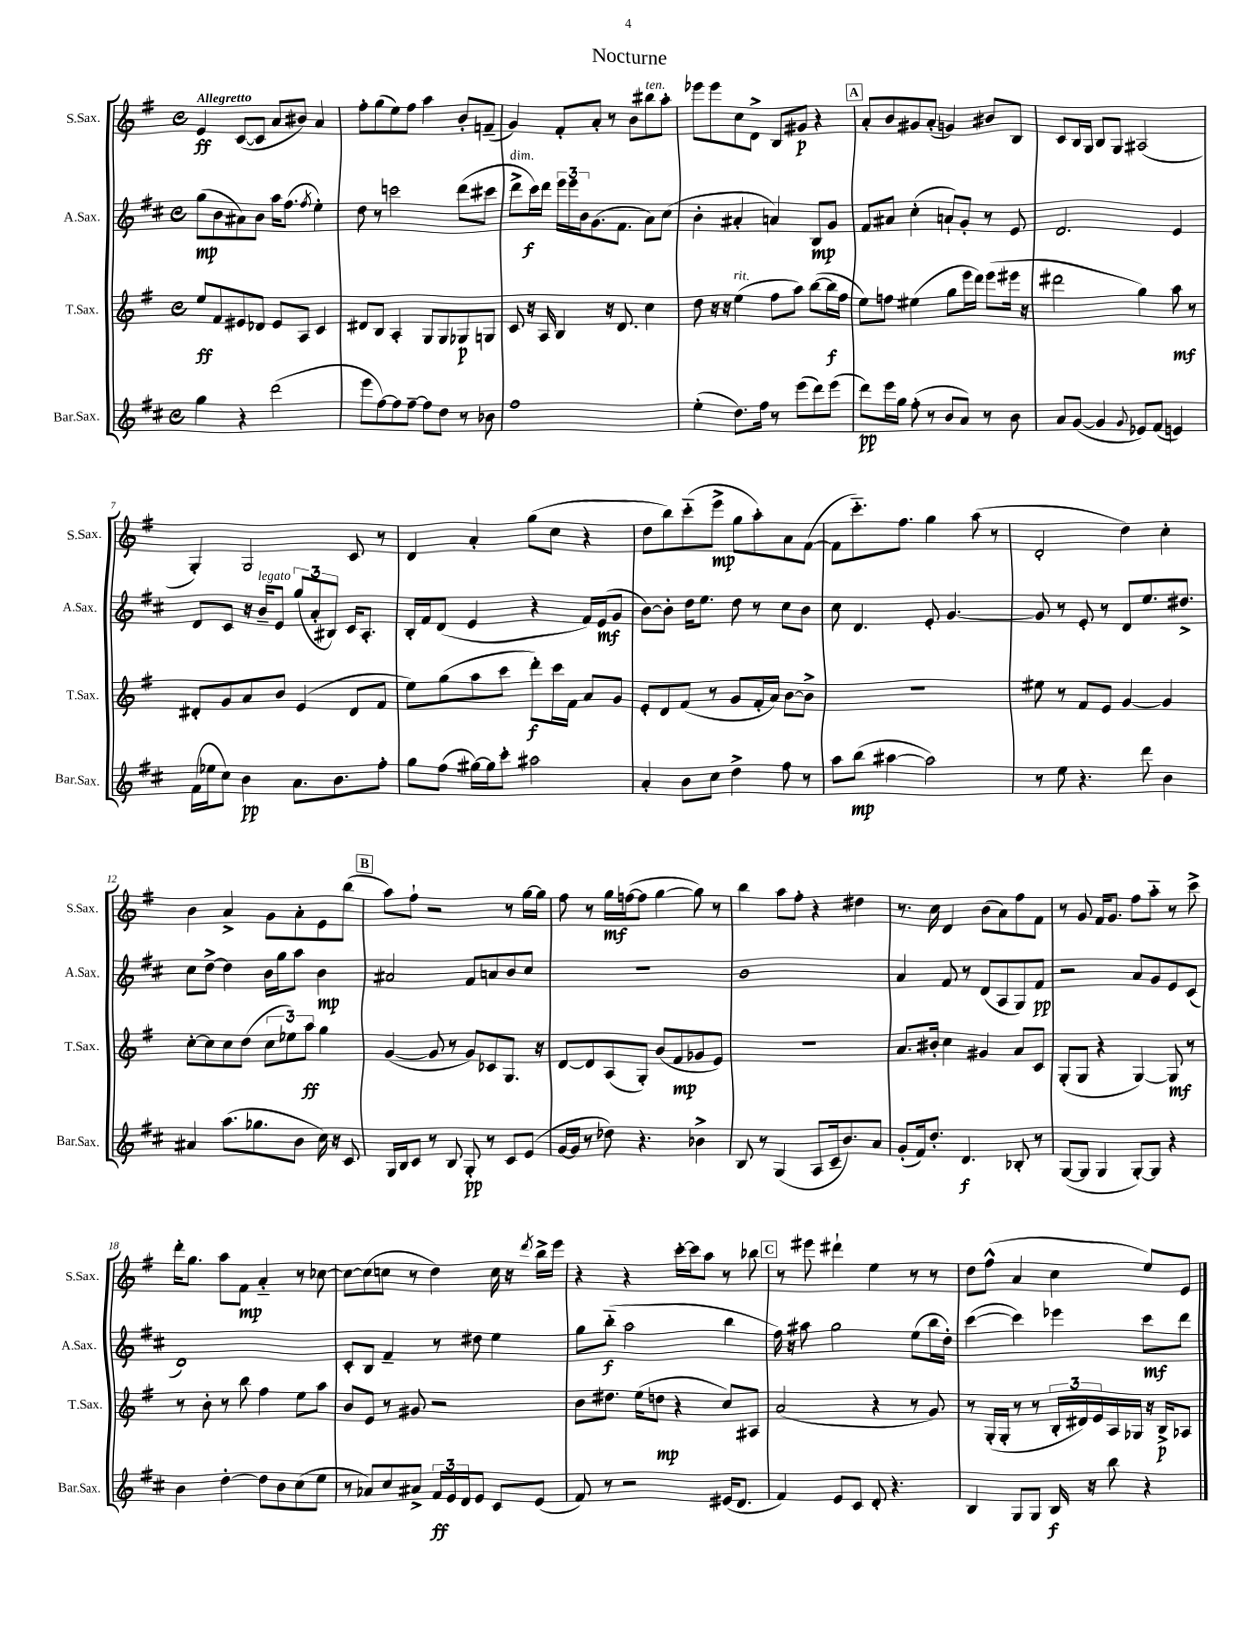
\header { title = "Nocturne" }
<<
\new StaffGroup <<
\new Staff = "s0" \with { instrumentName = "S.Sax." shortInstrumentName = "S.Sax." } {
    \clef treble \key g \major \defaultTimeSignature \time 4/4 \tempo "Allegretto"
    e'4\ff c'8~( c'8 a'8 bis'8) a'4 |
    fis''8-. g''8( e''8) fis''8 a''4 b'8-. f'8--( |
    g'4) fis'8-. a'8-. r8 b'8 bis''8^\markup { \italic "ten." } a''8-. |
    ees'''8 ees'''8 c''8 d'8-> b8 gis'8\p r4 |
    \mark \markup { \box "A" } a'8-. b'8 gis'8 a'8-.( g'4) bis'8 b8 |
    c'8 b16 g16 b8 g8 ais2( |
    g4-.) g2 c'8 r8 |
    d'4 a'4-. g''8( c''8 r4 |
    d''8 b''8) c'''8-_( e'''8->\mp g''8 a''8-.) a'8 fis'8~( |
    fis'8 c'''8.-_) fis''8. g''4 a''8( r8 |
    d'2-. d''4) c''4-. |
    b'4 a'4-> g'8 a'8-. e'8 b''8( |
    \mark \markup { \box "B" } a''8) fis''8-! r2 r8 g''16~ g''16 |
    fis''8 r8 g''16\mf f''16~( f''8 g''4~ g''8) r8 |
    b''4 a''8 fis''8-. r4 dis''4 |
    r8. c''16 d'4 b'8( a'8) fis''8 fis'8 |
    r8 g'8 fis'16 g'8. fis''8 a''8-_ r8 c'''8-> |
    d'''16-. g''8. a''8 fis'8\mp a'4-_ r8 ces''8~ |
    ces''8~ ces''8( c''8 r8 d''4) c''16 r16 \acciaccatura { d'''8 } b''16-> e'''16 |
    r4 r4 c'''16~-. c'''16 a''8 r8 bes''8 |
    \mark \markup { \box "C" } r8 eis'''8 dis'''4-! e''4 r8 r8 |
    d''8 fis''8-^( a'4 c''4 e''8) e'8 \bar "|." |
}
\new Staff = "s1" \with { instrumentName = "A.Sax." shortInstrumentName = "A.Sax." } {
    \clef treble \key d \major \defaultTimeSignature \time 4/4
    g''8\mp( b'8 ais'8) b'8 a''16 fis''8.( \acciaccatura { fis''8 } e''4-.) |
    d''8 r8 c'''2 d'''8( cis'''8 |
    d'''8->^\markup { \italic "dim." } cis'''16\f) d'''16 \tuplet 3/2 { e'''16 e'''16 b'16 } g'8.( fis'8. a'8) cis''8( |
    b'4-. ais'4-. a'4) b8\mp g'8 |
    \mark \markup { \box "A" } fis'8 ais'8 cis''4-.( a'8-!) g'8-. r8 e'8 |
    d'2. e'4 |
    d'8 cis'8 r16 b'16--^\markup { \italic "legato" } e'8 \tuplet 3/2 { g''8( a'8-. bis8) } cis'16 a8.-. |
    b16-. fis'16 d'8( e'4 r4 fis'16) e'16\mf( g'8 |
    b'8~) b'8-. d''16 e''8. d''8 r8 cis''8 b'8 |
    cis''8 d'4. e'8-. g'4.~ |
    g'8 r8 e'8-. r8 d'8 e''8. dis''8.-> |
    cis''8 d''8~-> d''4 b'16 g''16 a''8 b'4\mp |
    \mark \markup { \box "B" } ais'2 fis'8 a'8 b'8 cis''8 |
    r1 |
    b'1 |
    a'4 fis'8 r8 d'8( a8 g8) fis'8\pp |
    r2 a'8 g'8 e'8 cis'8( |
    d'1) |
    cis'8-. b8 fis'4-- r8 dis''8 e''4 |
    g''8 b''8-_\f( a''2 b''4 |
    \mark \markup { \box "C" } fis''16) r16 ais''8 g''2 e''8( b''16 d''16-.) |
    cis'''4~( cis'''4) ees'''4 cis'''8\mf d'''8 \bar "|." |
}
\new Staff = "s2" \with { instrumentName = "T.Sax." shortInstrumentName = "T.Sax." } {
    \clef treble \key g \major \defaultTimeSignature \time 4/4
    e''8\ff fis'8 eis'8 des'8 eis'8 a8 c'4 |
    dis'8 b8 a4-. g8 g8 ges8\p g8 |
    c'8 r16 a16 b4 r16 d'8. c''4 |
    d''8 r16 r16 e''4^\markup { \italic "rit." }( fis''8 a''8) b''8~( b''16\f fis''16 |
    \mark \markup { \box "A" } e''8) f''8 eis''4( g''8 e'''16 d'''16) e'''8( eis'''16 r16 |
    dis'''2 g''4) a''8\mf r8 |
    dis'8-. g'8 a'8 b'8 e'4( dis'8 fis'8 |
    e''8) g''8( a''8 c'''8 d'''8-.\f) c'''16 fis'16 a'8 g'8 |
    e'8-. d'8 fis'8( r8 g'8 fis'16-. a'16) b'8~ b'8-> |
    R1 |
    eis''8 r8 fis'8 e'8 g'4~ g'4 |
    c''8~-. c''8 c''8 d''8( \tuplet 3/2 { c''8 ees''8) a''8\ff } g''4 |
    \mark \markup { \box "B" } g'4~( g'8 r8 g'8) ces'8 g8. r16 |
    d'8~ d'8 a8( g8-.) b'8( fis'8\mp ges'8 e'8) |
    R1 |
    a'8. bis'16-. c''4 gis'4 a'8 c'8 |
    g8-.( g8 r4 g4~) g8\mf r8 |
    r8 b'8-. r8 b''8 fis''4 e''8 a''8 |
    b'8 e'8 r8 gis'8 r2 |
    b'8 dis''8. e''16( d''8\mp r4 c''8) ais8 |
    \mark \markup { \box "C" } a'2( r4 r8 g'8) |
    r8 g16-.( g16-. r8 r8 \tuplet 3/2 { b16-. dis'16) e'16 } a16 ges16 r16 b16->\p aes8 \bar "|." |
}
\new Staff = "s3" \with { instrumentName = "Bar.Sax." shortInstrumentName = "Bar.Sax." } {
    \clef treble \key d \major \defaultTimeSignature \time 4/4
    g''4 r4 d'''2( |
    e'''8 fis''8~) fis''8 fis''8~-- fis''8 d''8 r8 bes'8 |
    fis''1 |
    e''4-.( d''8.) fis''16 r8 e'''8( d'''8) e'''8( |
    \mark \markup { \box "A" } d'''8\pp) e'''16 g''16 fis''8-.( r8 b'8 a'8) r8 b'8 |
    a'8 g'8~( g'4 \appoggiatura { g'8 } ees'8) fis'8( e'4) |
    fis'16( ees''16 cis''8) b'4\pp a'8. b'8. fis''8-. |
    g''8 fis''8( gis''16~) gis''16 cis'''8-. ais''2 |
    a'4-. b'8 cis''8 d''4-> fis''8 r8 |
    a''8 b''8\mp( ais''4~ ais''2) |
    r8 e''8 r4. d'''8 b'4 |
    ais'4 a''8.( ges''8. b'8 cis''16) r16 cis'8 |
    \mark \markup { \box "B" } g16 b16 cis'8 r8 b8 g8-.\pp r8 cis'8 e'8( |
    g'16~ g'16 r8 des''8) r4. bes'4-> |
    b8 r8 g4( a8 cis'16-- b'8.) a'8 |
    g'8-.( fis'16) d''8.-. d'4.\f bes8-. r8 |
    g8~( g8 g4 g8~-.) g8 r4 |
    b'4 d''4~-. d''8 b'8 cis''8( e''8 |
    r8 aes'8) cis''8 ais'8-> \tuplet 3/2 { fis'16\ff e'16 d'16 } e'8 cis'8 e'8( |
    fis'8) r8 r2 eis'16( d'8. |
    \mark \markup { \box "C" } fis'4) e'8 cis'8 d'8-. r4. |
    b4 g8 g8 b16\f r16 b''8 r4 \bar "|." |
}
>>
>>
